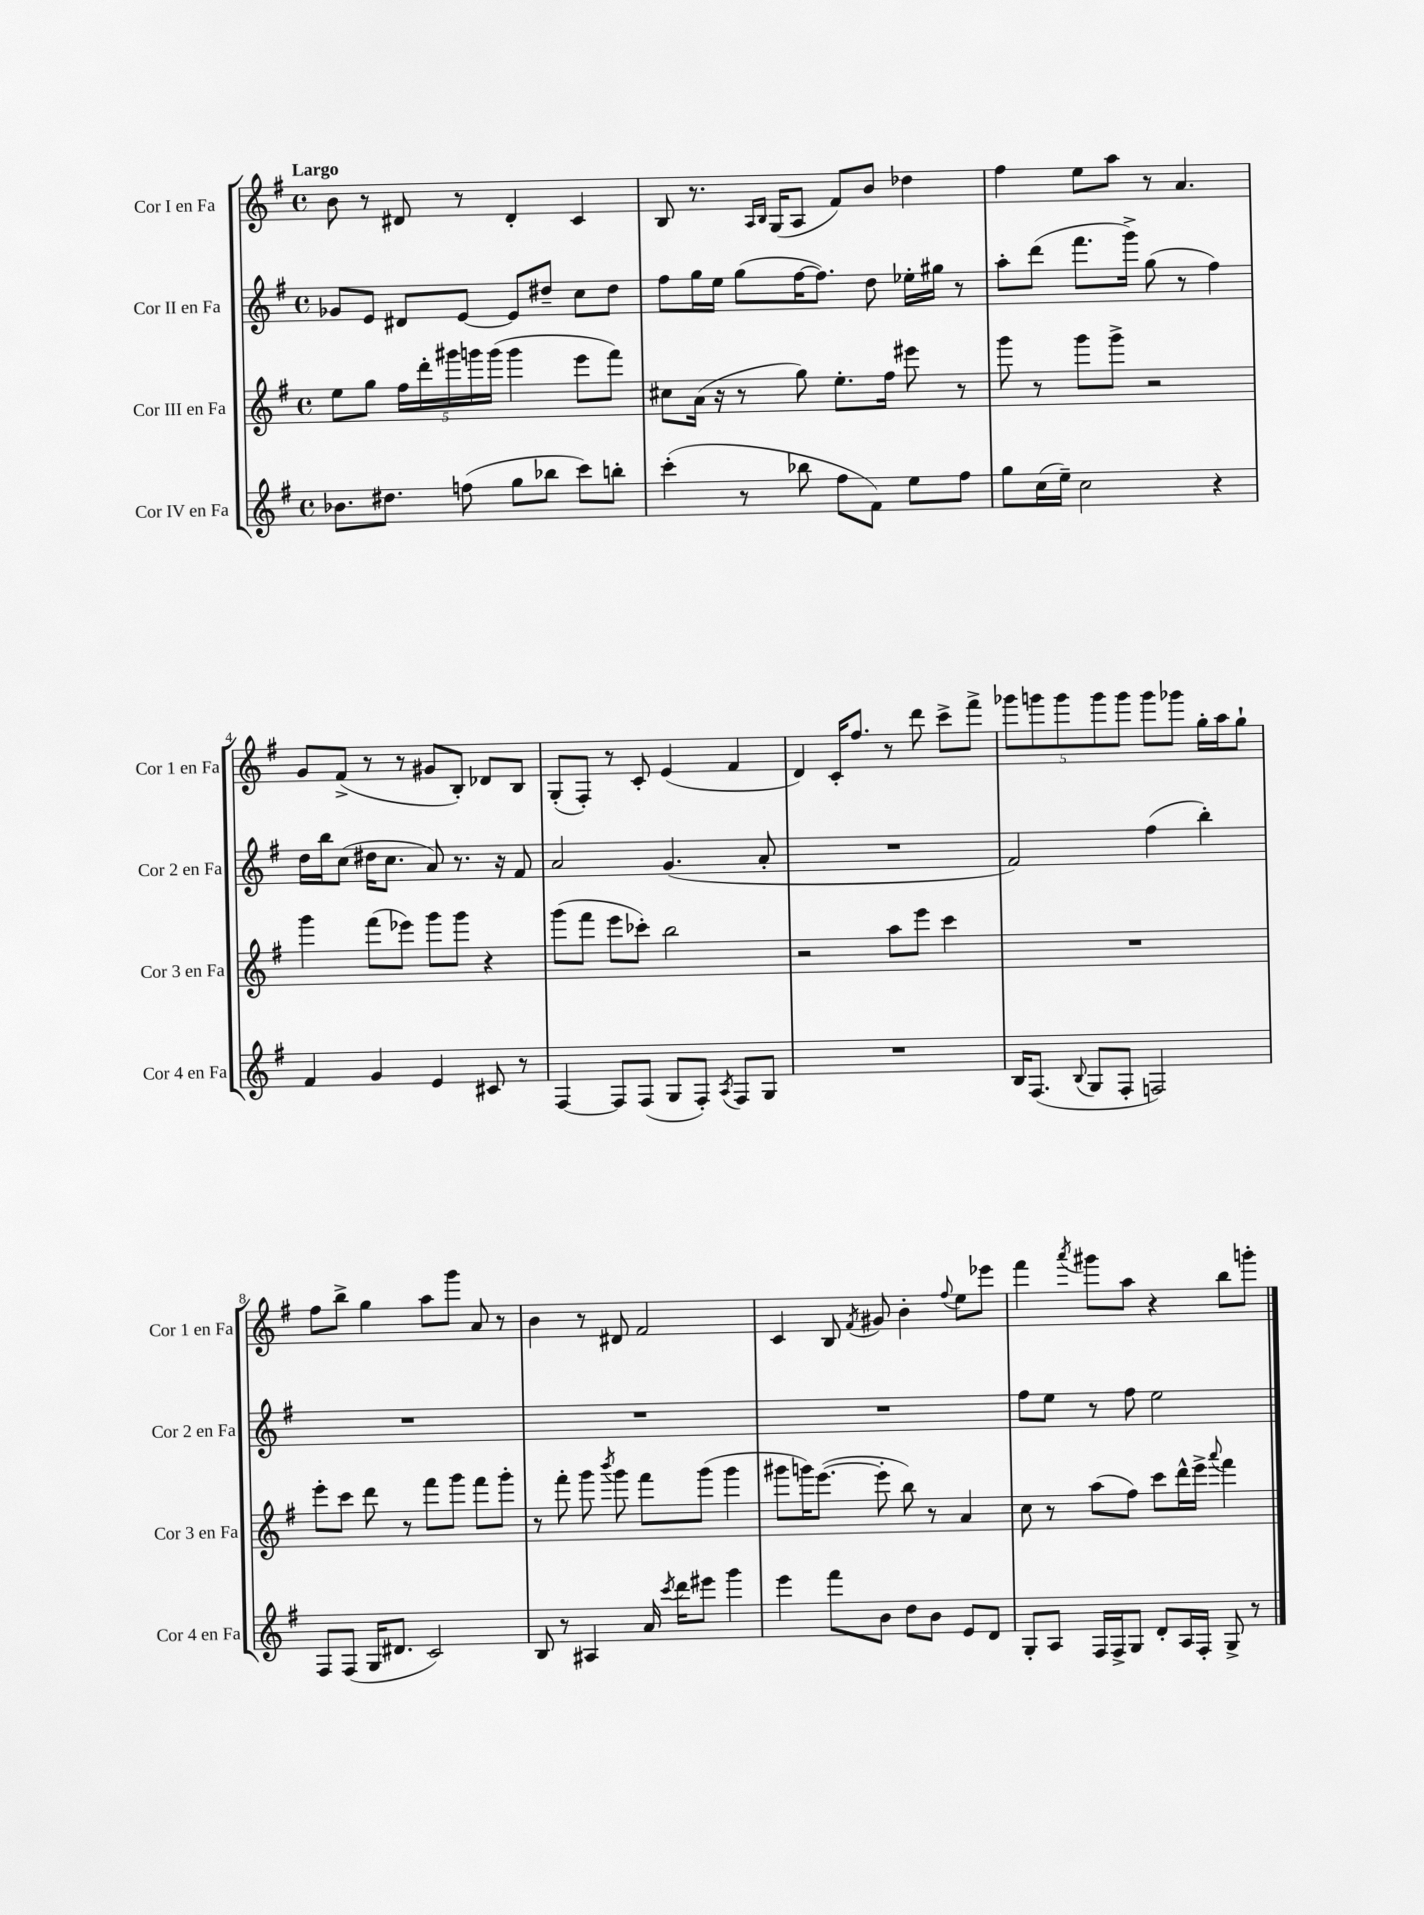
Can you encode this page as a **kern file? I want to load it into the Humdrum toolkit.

**kern	**kern	**kern	**kern
*part4	*part3	*part2	*part1
*staff4	*staff3	*staff2	*staff1
*I"Cor IV en Fa	*I"Cor III en Fa	*I"Cor II en Fa	*I"Cor I en Fa
*I'Cor 4 en Fa	*I'Cor 3 en Fa	*I'Cor 2 en Fa	*I'Cor 1 en Fa
*clefG2	*clefG2	*clefG2	*clefG2
*k[f#]	*k[f#]	*k[f#]	*k[f#]
*M4/4	*M4/4	*M4/4	*M4/4
*met(c)	*met(c)	*met(c)	*met(c)
=1	=1	=1	=1
!	!	!	!LO:TX:a:B:t=Largo
8.b-X\L	8ee\L	8g-X/L	8b\
.	8gg\J	8e/J	8r
8.dd#X\J	.	.	.
.	20ff#\LL	8d#X/L	8d#X/
.	20ddd'\	.	.
.	20ggg#X\	.	.
(8ffn\	.	[8e/J	8r
.	20gggn\	.	.
.	(20ggg\JJ	.	.
8gg\L	4ggg\	8e/L]	4d#'/
8bb-X\J	.	8dd#X~/J	.
8ccc\L)	8eee\L	8cc\L	4c/
8bbn'\J	8fff#\J)	8dd#\J	.
=2	=2	=2	=2
(4ccc'\	8cc#X\L	8ff#\L	8B/
.	(16a\Jk	16gg\L	8.r
.	16r	16ee\JJ	.
8r	8r	(8gg\L	.
.	.	.	16qqA/LL
.	.	.	16qqB/JJ
.	.	.	(16G/KL
8bb-X\	8gg\)	[16ff#\K	8A/J
.	.	8.ff#\J])	.
8ff#\L	8.ee'\L	.	8f#/L)
8f#\J)	.	8dd\	8b/J
.	16ff#\Jk	.	.
8ee\L	8eee#X\	16ee-X'\LL	4dd-X\
.	.	16gg#X\JJ	.
8ff#\J	8r	8r	.
=3	=3	=3	=3
8gg\L	8ggg\	8aa'\L	4ff#\
(16cc\L	8r	(8ddd\J	.
16ee~\JJ)	.	.	.
2cc\	8ggg\L	8.fff#\L	8ee\L
.	8ggg^\J	.	8aa\J
.	.	16ggg^\Jk)	.
.	2r	(8gg\	8r
.	.	8r	4.a/
4r	.	4ff#\)	.
!!LO:LB:g=z
=4	=4	=4	=4
4f#/	4ggg\	16dd\LL	8g/L
.	.	16bb\J	.
.	.	(8cc\J	(8f#^/J
4g/	(8fff#\L	16dd#X\KL	8r
.	.	8.cc\J	.
.	8eee-X\J)	.	8r
4e/	8ggg\L	8a/)	8g#X/L
.	8ggg\J	8.r	8B'/J)
8c#X/	4r	.	8d-X/L
.	.	16r	.
8r	.	8f#/	8B/J
=5	=5	=5	=5
[4F#/	(8ggg\L	2a/	(8G'/L
.	8fff#\J	.	8F#'/J)
8F#/L]	8eee\L	.	8r
(8F#/J	8ccc-X'\J)	.	8c'/
8G/L	2bb\	(4.g/	(4e/
8F#'/J)	.	.	.
8qA/	.	.	.
8F#/L	.	.	4f#/
8G/J	.	8a'/	.
=6	=6	=6	=6
1r	2r	1r	4d/)
.	.	.	16c'/KL
.	.	.	8.ff#/J
.	8aa\L	.	8r
.	8eee\J	.	8ddd\
.	4ccc\	.	8ccc^\L
.	.	.	8fff#^\J
=7	=7	=7	=7
16B/KL	1r	2f#/)	10ggg-X\L
(8.F#/J	.	.	.
.	.	.	10gggn\
.	.	.	10ggg\
8qqB/	.	.	.
8G/L	.	.	.
.	.	.	10ggg\
8F#'/J	.	.	.
.	.	.	10ggg\J
2Fn/)	.	(4ff#\	8ggg\L
.	.	.	8ggg-X\J
.	.	4bb'\)	16gg'\LL
.	.	.	16aa\J
.	.	.	8gg`\J
!!LO:LB:g=z
=8	=8	=8	=8
8F#/L	8eee'\L	1r	8ff#\L
(8F#/J	8ccc\J	.	8bb^\J
16G/KL	8ddd\	.	4gg\
8.d#X/J	.	.	.
.	8r	.	.
2c/)	8fff#\L	.	8aa\L
.	8ggg\J	.	8ggg\J
.	8fff#\L	.	8a/
.	8ggg'\J	.	8r
=9	=9	=9	=9
8B/	8r	1r	4b\
8r	8fff#'\	.	.
4A#X/	8ggg\	.	8r
.	8qbbb/	.	.
.	8ggg\	.	8d#X/
16a/	8fff#\L	.	2f#/
8qccc/	.	.	.
16ddd\KL	.	.	.
8eee#X\J	(8ggg\J	.	.
4ggg\	4ggg\	.	.
=10	=10	=10	=10
4eee\	8ggg#X\L	1r	4c/
.	16gggn\K)	.	.
.	([8.eee\J	.	.
8fff#\L	.	.	8B/
.	.	.	8qf#/
8b\J	8eee'\]	.	8g#X/
8dd\L	8bb\)	.	4b'\
8b\J	8r	.	.
.	.	.	8qqff#/
8e/L	4a/	.	8ee\L
8d/J	.	.	8eee-X\J
=11	=11	=11	=11
8G'/L	8cc\	8ff#\L	4fff#\
8A/J	8r	8ee\J	.
.	.	.	8qaaa/
16F#/LL	(8aa\L	8r	8ggg#X\L
16F#^/J	.	.	.
8G/J	8ff#\J)	8ff#\	8aa\J
8d'/L	8ccc\L	2ee\	4r
16A/L	16ddd^^\L	.	.
16F#'/JJ	16eee^\JJ	.	.
.	8qqaaa/	.	.
8G^/	4fff#\	.	8bb\L
8r	.	.	8gggn'\J
==	==	==	==
*-	*-	*-	*-
